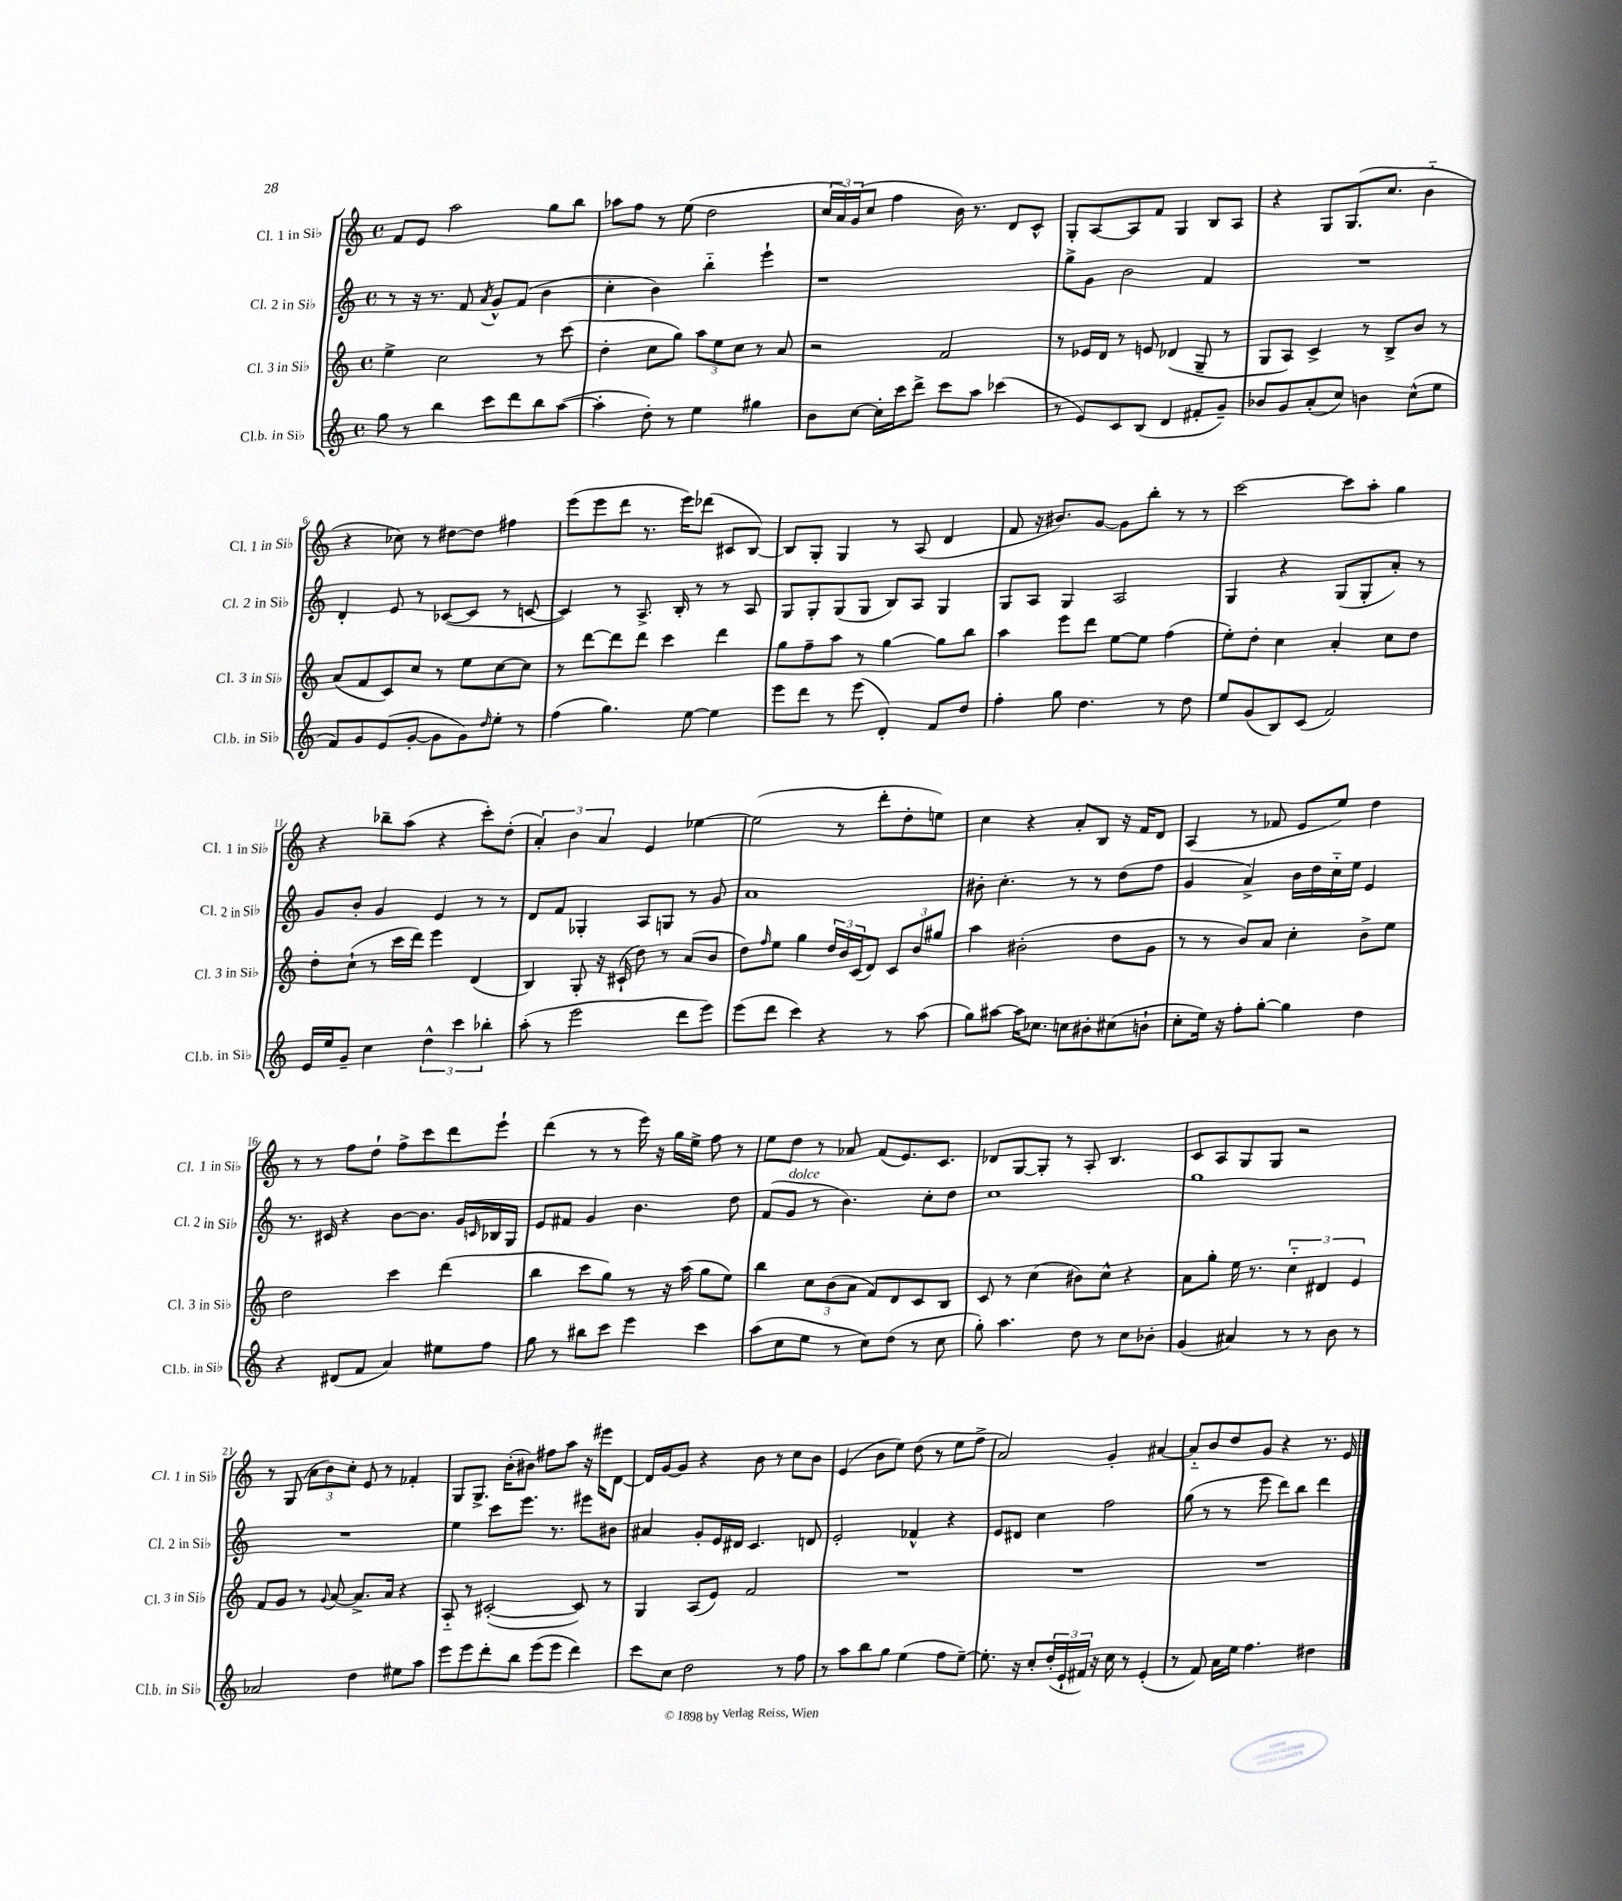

**kern	**kern	**kern	**kern
*part4	*part3	*part2	*part1
*staff4	*staff3	*staff2	*staff1
*I"Cl.b. in Si♭	*I"Cl. 3 in Si♭	*I"Cl. 2 in Si♭	*I"Cl. 1 in Si♭
*I'Cl.b. in Si♭	*I'Cl. 3 in Si♭	*I'Cl. 2 in Si♭	*I'Cl. 1 in Si♭
*clefG2	*clefG2	*clefG2	*clefG2
*k[]	*k[]	*k[]	*k[]
*M4/4	*M4/4	*M4/4	*M4/4
*met(c)	*met(c)	*met(c)	*met(c)
=1	=1	=1	=1
8gg\	4ee^\	8r	8f/L
8r	.	16r	8e/J
.	.	8.r	.
4bb\	2cc\	.	2aa\
.	.	8f/	.
.	.	8qa/	.
8ccc\L	.	8g^^/L	.
8ddd\	.	(8f/J	.
8bb\	8r	4b\	8gg\L
([8aa\J	(8ccc\	.	8bb\J
=2	=2	=2	=2
4aa'\]	4dd'\	4cc'\	8aa-X\L
.	.	.	8ff\J
8dd'\)	8cc\L	4b\)	8r
8r	8gg\J)	.	(8ee\
4ee\	12aa\L	4bb\	2dd\
.	12ee\	.	.
.	12cc\J	.	.
4gg#X\	8r	4eee`\	.
.	8a/	.	.
=3	=3	=3	=3
8b\L	2r	1r	24cc/LL
.	.	.	24a/)
.	.	.	(24g/J
[8cc\J	.	.	8cc/J
16cc'\LL]	.	.	4ff\
16ccc\J	.	.	.
8ddd^\J	.	.	.
8ccc\L	2f/	.	16b\)
.	.	.	8.r
8aa\J	.	.	.
(4ccc-X\	.	.	8d/L
.	.	.	8c^^/J
=4	=4	=4	=4
8r	8r	8gg^\L	8G'/L
8e/L)	16e-X/LL	8g\J	[8A/
.	16d/JJ	.	.
8c/	8r	2b\	8A/]
(8B/J	8en/	.	8f/J
4d/	(4d-X/	.	4G/
8f#X'/L	8G~/	4f/	8B/L
8g~/J)	8r	.	8A/J
=5	=5	=5	=5
8b-X/L	8G/L	1r	4r
8g/	8A/J)	.	.
(8a'/	4c^/	.	8G/L
8cc/J)	.	.	(8.G/
4bn\	8r	.	.
.	.	.	8.cc/J
.	8B^/L	.	.
(8cc^^\L	8b/J	.	4b\
8ee\J	8r	.	.
!!LO:LB:g=z
=6	=6	=6	=6
8f/L)	(8a/L	4d'/	4r
8g/	8f/	.	.
(8e/	8c/)	8e/	8cc-X\)
[8g'/J	8cc/J	8r	8r
8g\L]	8r	([8c-X/L	[8dd#X\L
8g\)	8ee\L	8c-/J]	8dd#\J]
16qqdd/	.	.	.
8ee'\J	[8cc\	8r	4ff#X\
8r	8cc\J]	[8cn/	.
=7	=7	=7	=7
(4ff\	8r	4c/])	(8eee\L
.	[8ddd\L	.	8eee\
4.gg\)	8ddd\]	8r	8ddd\J
.	8ddd\J	8.A^/	8.r
.	4ccc\	.	.
.	.	16B'/	16eee\KL)
[8ee\	.	8r	(8ddd-X\J
4ee\]	4ddd\	8r	8c#X/L
.	.	8A/	[8B/J)
=8	=8	=8	=8
8eee\L	8gg\L	8G/L	8B/L]
8ddd\J	8ff~\	8G'/	8G'/J
8r	8aa\J	(8G/	4G/
(8eee\	8r	8G/J	.
4d'/)	[4gg\	8B/L)	8r
.	.	8A/J	(8A/
8f/L	8gg\L]	4G/	4d/
8dd/J	8bb\J	.	.
=9	=9	=9	=9
4ff'\	4aa\	8G/L	8f/
.	.	8A/J	16r
.	.	.	8.b#X/L)
8gg\	8eee\L	4G/	.
4.dd\	8ddd\J	.	[8g/J
.	[8ee\L	2A/	8g\L]
.	8ee\J]	.	8bb'\J
8r	(4ff\	.	8r
8dd\	.	.	8r
=10	=10	=10	=10
8ee/L	8ee'\L)	4G/	[2ccc\
(8g/	8dd'\J	.	.
8B/)	4cc\	4r	.
(8c/J	.	.	.
2f/)	4a'/	(8G/L	8ccc\L]
.	.	8G'/	8aa'\J
.	8cc\L	8a'/J)	4gg\
.	8dd\J	8r	.
!!LO:LB:g=z
=11	=11	=11	=11
16e/LL	8dd'\L	8g/L	4r
16ee/J	.	.	.
8g~/J	(8cc`\J	8b'/J	.
4cc\	8r	4g/	8bb-X~\L
.	16ccc\LL	.	(8aa\J
.	16ddd\JJ)	.	.
6dd^^\	4eee\	4e/	4r
6ccc\	.	.	.
.	(4d/	8r	8ccc'\L)
6bb-X'\	.	.	.
.	.	8r	(8dd'\J
=12	=12	=12	=12
(8aa'\	4B/)	8d/L	6a'/)
8r	.	8f/J	.
.	.	.	6b\
2eee\	8G'/	4G-X'/	.
.	.	.	6a/
.	16r	.	.
.	(16c#X`/	.	.
.	8dd\)	8A/L	4e/
.	8r	8Gn/J	.
8ddd\L	(8a/L	8r	[4ee-X\
8eee\J)	8b/J	8g/	.
=13	=13	=13	=13
(8eee\L	8dd\L)	1a	(2ee-\]
.	16qqff/	.	.
8ddd\J	8ee\J	.	.
4ccc\)	4gg\	.	.
4r	24dd/LL	.	8r
.	24b/	.	.
.	(24c/J	.	.
.	8d/J)	.	8ddd'\L
8r	12c/L	.	8dd'\
.	12b/	.	.
(8aa\	.	.	8een\J)
.	12gg#X/J	.	.
=14	=14	=14	=14
8gg\L)	4aa\	8b#X'\	4cc\
[8aa#X\J	.	4.cc'\	.
16aa#\KL]	(2b#X'\	.	4r
8.cc-X\J	.	.	.
8ccn\L	.	8r	8a'/L
8b#X'\	.	8r	8B/J
(8cc#X\	8dd\L	(8dd\L	16r
.	.	.	16f/KL
8bn`\J	8g\J	8ff\J	8d/J
=15	=15	=15	=15
8cc'\L	8r	4g/	(4A/
16ee\Jk)	8r	.	.
16r	.	.	.
8ff'\L	8b/L)	4a^/)	8r
[8gg'\J	8a/J	.	8f-X/
4gg\]	4cc'\	16b\LL	8e/L
.	.	16dd\	.
.	.	16cc\	8ee/J)
.	.	16ee\JJ	.
4dd\	8b^\L	4e/	4dd\
.	8ee\J	.	.
!!LO:LB:g=z
=16	=16	=16	=16
4r	2dd\	8.r	8r
.	.	.	8r
.	.	16c#X/	.
(8d#X/L	.	4r	8ff\L
8f/J	.	.	8dd`\J
4a/)	4ccc\	[8b\L	8ff^\L
.	.	8.b\J]	8ccc\
8ee#X\L	(4ddd\	.	8ddd\
.	.	16g/LL	.
.	.	16qqcn/	.
8ff\J	.	16B-X/	8eee`\J
.	.	16G/JJ	.
=17	=17	=17	=17
8gg\	4bb\	8e/L	(4ddd\
8r	.	8f#X/J	.
8bb#X\L	8ccc\L	4g/	8r
8ccc\J	8gg\J)	.	8r
4eee\	8r	4.b\	16eee\)
.	.	.	16r
.	16r	.	16gg\LL
.	(16aa\	.	16ee^\JJ
4ccc\	8gg\L	.	8ff\
.	8ee\J)	8dd\	8r
=18	=18	=18	=18
(8aa\L	4bb\	(8f/L	8ee\L
!	!	!LO:TX:a:i:t=dolce	!
8cc\	.	8g/J	8dd\J
8ee\J	12cc\L	8r	8r
.	(12b\	.	.
8r	.	4.b\)	8a-X/
.	12a\J	.	.
8cc\L)	8f/L)	.	(8f/L
(8dd\J	8d/	.	8.e/)
8r	8c/	8cc'\L	.
.	.	.	8.c/J
8cc\	8B/J	8dd\J	.
=19	=19	=19	=19
8gg'\)	8c/	1cc	8d-X/L
4.aa\	8r	.	[8G/
.	(4cc\	.	8G'/J]
.	.	.	8r
8dd\	8b#X\L)	.	8A'/
8r	8cc^^\J	.	4.B/
8cc\L	4r	.	.
8b-X'\J	.	.	.
=20	=20	=20	=20
(4g/	8a\L	1gg	8c/L
.	8gg'\J	.	8A/
4a#X/)	16ee\	.	8G/
.	8.r	.	.
.	.	.	8G/J
8r	6cc\	.	2r
8r	.	.	.
.	6d#X/	.	.
8b\	.	.	.
.	6e/	.	.
8r	.	.	.
!!LO:LB:g=z
=21	=21	=21	=21
2a-X/	8f/L	1r	8r
.	8g/J	.	(8G/
.	8r	.	12a\L
.	.	.	12b\)
.	8qqg/	.	.
.	[8a/	.	.
.	.	.	12cc'\J
4dd\	8.a^/L]	.	8e/
.	.	.	8r
.	16a/Jk	.	.
8ee#X\L	4r	.	4f-X'/
8aa\J	.	.	.
=22	=22	=22	=22
8eee\L	8A/	4ee\	8G/L
8eee\	8r	.	8.G^/J
8ddd'\	([2c#X'/	8ccc\L	.
.	.	.	(16b'\KL
8bb\J	.	8.eee\J	8b#X\J)
(8eee\L	.	.	8ff#X\L
.	.	8.r	.
8eee\J	.	.	8aa\J
4ddd\)	8c#/])	8eee#X\L	16r
.	.	.	16eee#X\KL
.	8r	8b#X\J	[8d\J
=23	=23	=23	=23
8ccc\L	4G/	4a#X/	16d/LL]
.	.	.	[16g/J
8cc\J	.	.	8g/J]
2dd\	(8A/L	8g'/L	4r
.	8e/J)	16e/L	.
.	.	16d#X/JJ	.
.	2f/	4.c/	8b\
.	.	.	8r
8r	.	.	8cc\L
8ff\	.	8dn/	8b\J
=24	=24	=24	=24
8r	1r	2e'/	(4e/
8aa\L	.	.	.
8bb\	.	.	8b\L
8gg\J	.	.	8ee\J)
(4ee\	.	4f-X^^/	(8dd\
.	.	.	8r
8ff\L	.	4r	8ee\L
[8ee~\J)	.	.	8ff^\J
=25	=25	=25	=25
8.ee'\]	1r	8e/L	2a/)
.	.	8d#X/J	.
16r	.	.	.
8cc'/L	.	4cc\	.
(24dd'/L	.	.	.
24e`/	.	.	.
24f#X/JJ)	.	.	.
16r	.	2ff\	4g'/
16cc\	.	.	.
8r	.	.	.
(4e'/	.	.	[4a#X/
=26	=26	=26	=26
8r	1r	(8gg\	8a#/L]
8f/)	.	8r	8b/
16a\LL	.	8r	8dd/
16ee\JJ	.	.	.
4.ff\	.	8eee\	8g/J
.	.	8ddd\L)	4r
.	.	8bb\J	.
4dd#X\	.	4ddd\	8.r
.	.	.	16e/
==	==	==	==
*-	*-	*-	*-
